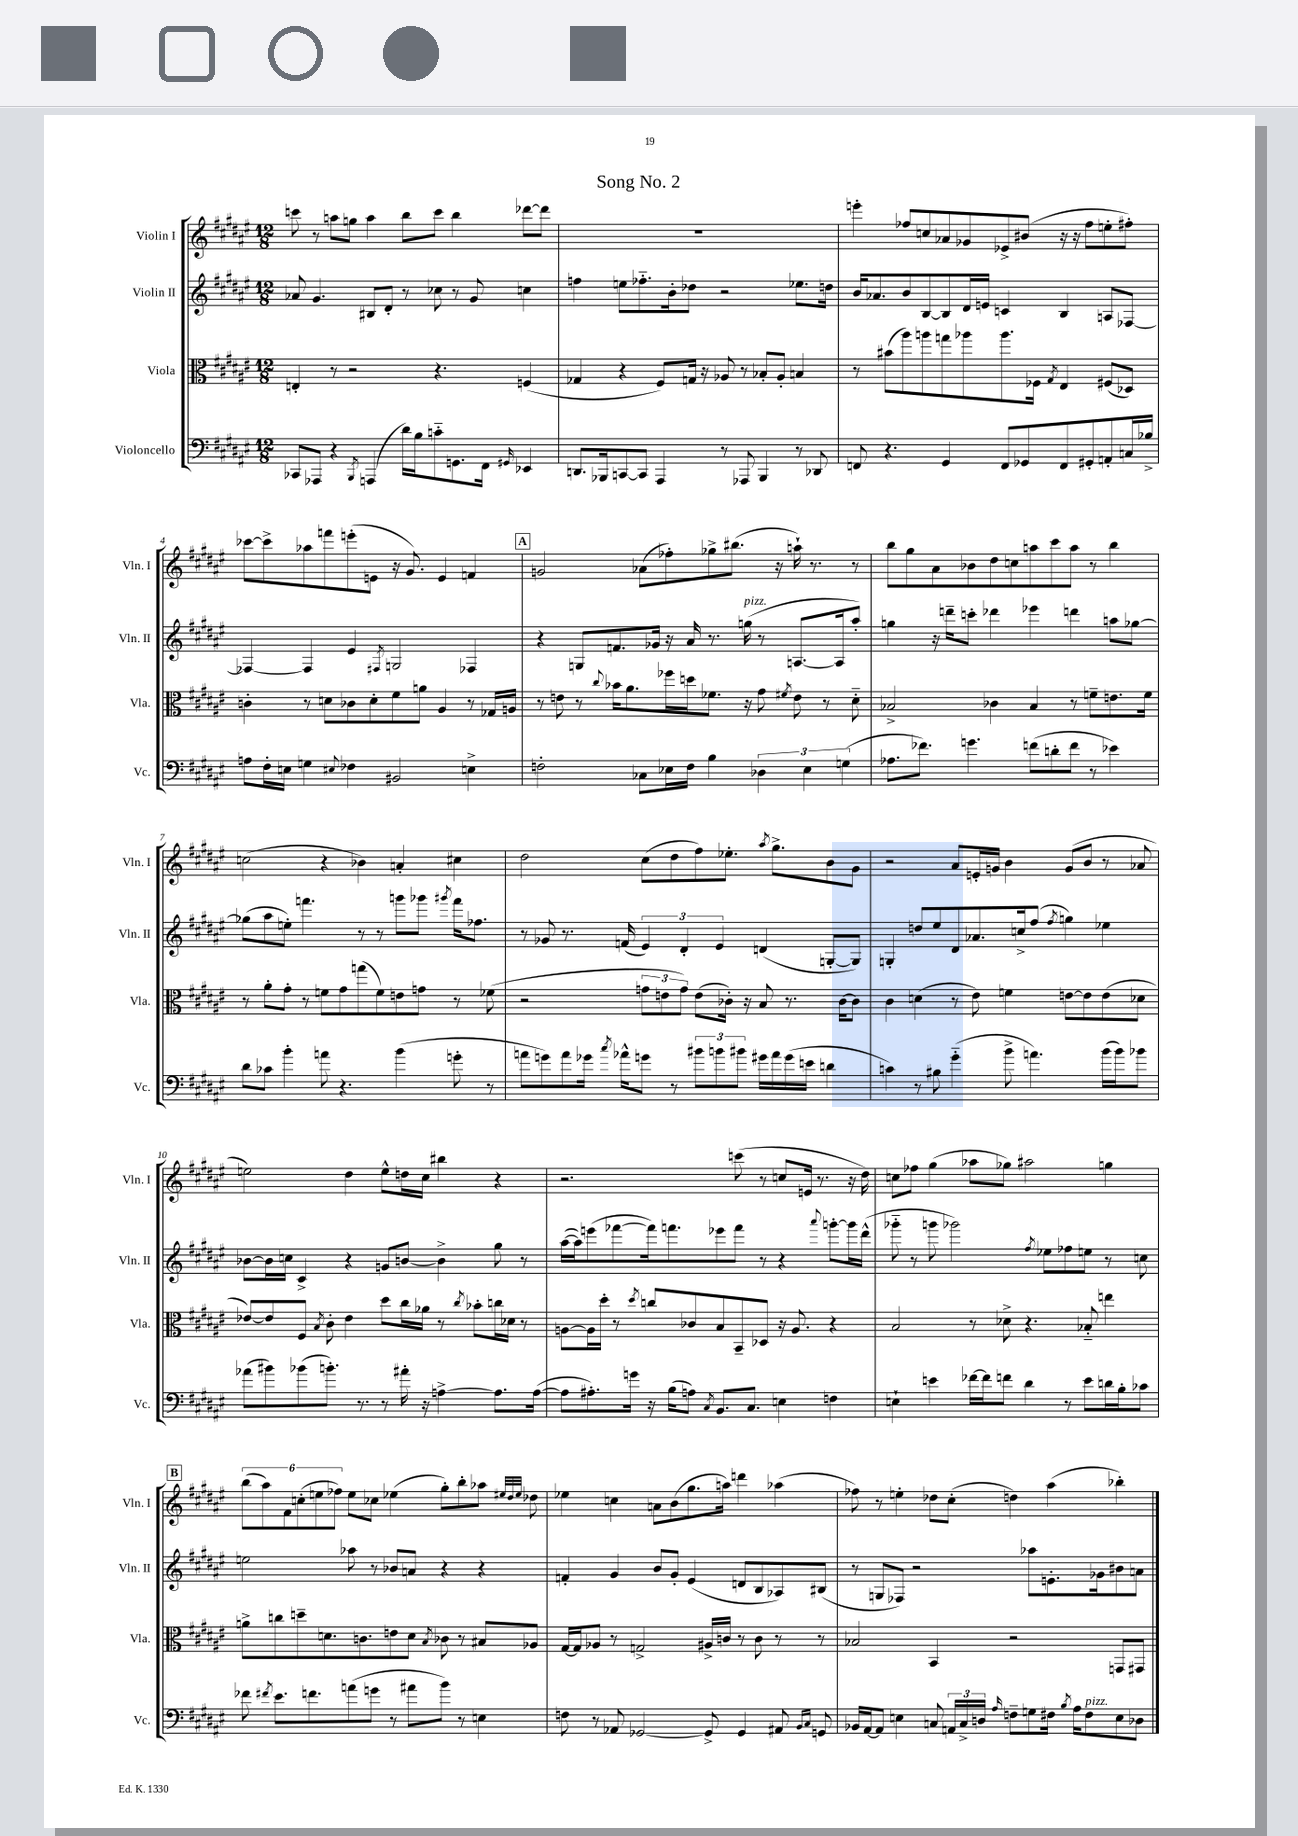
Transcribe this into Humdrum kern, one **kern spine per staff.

**kern	**kern	**kern	**kern
*part4	*part3	*part2	*part1
*staff4	*staff3	*staff2	*staff1
*I"Violoncello	*I"Viola	*I"Violin II	*I"Violin I
*I'Vc.	*I'Vla.	*I'Vln. II	*I'Vln. I
*clefF4	*clefC3	*clefG2	*clefG2
*k[f#c#g#d#a#e#]	*k[f#c#g#d#a#e#]	*k[f#c#g#d#a#e#]	*k[f#c#g#d#a#e#]
*M12/8	*M12/8	*M12/8	*M12/8
=1	=1	=1	=1
8CC-X/L	4En'/	8a-X/	8cccn\
8AAA-X/J	.	4.g#/	8r
4r	8r	.	8aan\L
.	2r	.	8ggn\J
8qBBB/	.	.	.
(4AAAn/	.	8B#X/L	4aa\
.	.	8d#'/J	.
16d#\LL)	.	8r	8bb\L
16B\J	.	.	.
8cn\	4.r	8cc-X\	8ccc\J
8.GGn\	.	8r	4bb\
.	.	8g#/	.
16FF#\Jk	.	.	.
16qqGG#X/	.	.	.
4EE-X/	(4Fn/	4ccn\	[8ddd-X\L
.	.	.	8ddd-\J]
=2	=2	=2	=2
8.DDn/L	4G-X/	4ffn\	1.r
16BBB-X/k	.	.	.
[8CCn/	4r	8een\L	.
8CC/J]	.	8.ff-X\	.
4AAA#/	8F#/L)	.	.
.	.	16b'\k	.
.	16Gn/Jk	8dd-X\J	.
.	16r	.	.
8r	8A-X/	2r	.
8AAA-X/	8r	.	.
4BBB-/	8B-X'/L	.	.
.	8A-'/J	.	.
8r	4Bn/	8.ee-X\L	.
8DD-X/	.	.	.
.	.	16ddn\Jk	.
=3	=3	=3	=3
8FFn/	8r	16b/KL	4eeen'\
.	.	8.a-X/	.
4.r	(8b#X\L	.	.
.	8aa#\)	8b/	8ff-X/L
.	8aan\	[8B/	8ccn/
4GG#/	8ggn\	8B/]	8a-X/
.	8aa-X\	16d#/L	8g-X/
.	.	16en/JJ	.
8FF/L	8.aa-\	4cn/	8e-X^/
8GG-X/	.	.	(8b#X/J
.	16F-X\Jk	.	.
.	8qG#/	.	.
8FF/	4E#/	4B/	16r
.	.	.	16r
8GG#X'/	.	.	8ff-\L
8AAn'/	(8F#X/L	8An/L	8een'\
16Cn/L	8D-X/J)	[8F-X/J	8ff#X'\J)
16B-X^/JJ	.	.	.
!!LO:LB:g=z
=4	=4	=4	=4
8An\L	4cn'\	4F-X/_	[8ccc-X\L
16F#'\L	.	.	8ccc-^\]
16En\JJ	.	.	.
4Gn\	8r	4F-/]	8aa-X\
.	8dn\L	.	8fffn\
8qqE#X/	.	.	.
4F-X\	8c-X\	4e#/	(8eeen'\
.	8d'\	.	8en\J
.	.	8qF#X/	.
2BB#X/	8f#\	2Gn/	16r
.	.	.	8.g#/)
.	8an\J	.	.
.	4A#/	.	4e/
4En^\	8r	4F-X/	4fn/
.	16G-X/LL	.	.
.	16An/JJ	.	.
!!LO:REH:place=s1:t=A
=5	=5	=5	=5
2Fn'\	8r	4r	2gn/
.	8en\	.	.
.	8r	8Gn/L	.
.	8qqcc#/	.	.
.	16b-X\KL	8.fn/	.
.	8.a#\	.	.
8C-X\L	.	.	(8a-X\L
.	.	16g-X/Jk	.
16E-X\L	16ff-X\L	16r	8ff-X'\)
16F\JJ	16ddn\J	16a#/	.
4B\	8.f-X\J	8.r	8gg-X^\
.	.	.	(8.bb#X\J
!	!	!LO:TX:a:i:t=pizz.	!
.	16r	(16ggn\	.
6D-X\	8g#\	8r	.
.	.	.	16r
.	8qf#X/	.	.
.	8e\	[8.An/L	16aan`\)
6E-\	.	.	.
.	.	.	8.r
.	8r	.	.
.	.	16A/k]	.
(6Gn\	.	.	.
.	8d#\	8aa#'/J)	8r
=6	=6	=6	=6
8.A-X\L	2B-X^/	4ggn\	8bb\L
.	.	.	8gg#\
8.f-X\J)	.	.	.
.	.	16r	8a#\
.	.	16dddn~\KL	.
4.gn\	.	8cccn'\J	8b-X\
.	4c-X\	4ddd-X\	8dd#\
.	.	.	8ccn\
(8fn\L	4B-/	4eee-X\	8aan\
8dn'\	.	.	8ccc#\
8f\J	8r	4dddn\	8aa\J
8r	8fn~\L	.	8r
4e-X\)	8.en\	8aan\L	4bb\
.	.	[8gg-X\J	.
.	16f\Jk	.	.
!!LO:LB:g=z
=7	=7	=7	=7
8d#\L	8r	(8gg-X\L]	(2ccn\
8c-X\J	8a#'\L	8aa#\	.
4b'\	8g#'\J	8een'\J)	.
.	8r	4.fffn\	.
8an\	8fn\L	.	4r
4.r	8g#\	.	.
.	(8ggn\	8r	4b-X\)
.	8f\)	8r	.
(4b\	8en\	8gggn\L	4an'/
.	8gn\J	8ggg-X\J	.
.	.	8qggg#X/	.
8gn'\	8r	16fff\KL	4cc#X\
.	.	8.ff-X\J	.
8r	(8f-X\	.	.
=8	=8	=8	=8
8an\L	2r	8r	2dd#\
8gn\)	.	8g-X/	.
8a\	.	8.r	.
16g-X\Jk	.	.	.
8qcc#/	.	.	.
16a-X^^\KL	.	(16fn/	.
8gn\J	12gn\L	6e#/)	(8cc#\L
.	12en\	.	.
8r	.	.	8dd#\
.	12g\J)	6d#'/	.
12b#X\L	(8e\L	.	8ff#\)
12bn\	.	6e#/	.
.	16c-X'\Jk)	.	8.ee-X'\J
12b#X\J	.	.	.
.	16r	.	.
16g#X\LL	8B/	(4dn/	.
.	.	.	8qaa#/
16a-\	.	.	8.gg#^\L
(16g#\	8.r	.	.
16en\JJ	.	.	.
4dn\	.	[8Gn'/L	8b\
.	[16c-\KL	.	.
.	8c-\J]	8G/J])	8g#\J
=9	=9	=9	=9
4cn\)	4c#\	4Gn'/	2r
8r	(4dn\	8ddn/L	.
8B#X\	.	8ee#/	.
(4g#\	8r	8d#/	8a#/L
.	8e#\)	8.a-X/	16en'/L
.	.	.	16gn/JJ
8b^\	4fn\	.	4b\
.	.	16ccn^/k	.
4.an\)	.	(8ff#/J	.
.	.	8qff#/	.
.	[8en\L	4ggn\)	(8g/L
.	8e\]	.	8b/J
(16b\LL	(8e\	4ee-X\	8r
16b\J)	.	.	.
8b-X\J	8d-X\J	.	8a-X/
!!LO:LB:g=z
=10	=10	=10	=10
(8a-X\L	[8e-X/L)	[8b-X\L	2een\)
8b#X\)	8e-/]	16b-\L]	.
.	.	16ccn\JJ	.
(8b-X\	8F#/J	4c#^/	.
.	8qB/	.	.
8.bn'\J)	8c#'\	.	.
.	4e-\	4r	4dd#\
8.r	.	.	.
8r	8dd#\L	8gn/L	8ee^^\L
16a#X'\	16cc#\L	[8bn/J	16ddn\L
16r	16a-X\JJ	.	16cc#\JJ
[4An^\	8r	4b^\]	4bb#X\
.	8qcc#/	.	.
.	8b-X'\L	.	.
8.A\L]	16ccn\L	8gg#\	4r
.	16d-X\JJ	.	.
.	8r	8r	.
([16A\Jk	.	.	.
=11	=11	=11	=11
8A\L]	[8An\L	([16aa#\LL	2.r
.	.	16aa#\J])	.
8.A#X'\)	16A\L]	(8eeen\	.
.	16dd#'\JJ	.	.
.	8r	[8fff-X\	.
16gn\Jk	.	.	.
.	8qdd#/	.	.
16r	8ccn/L	16fff-\k])	.
(16B\KL	.	8.fffn\	.
8An\J)	8c-X/	.	.
8qC#/	.	.	.
8.BB/L	8B/	8eee-X\	.
.	8BB~/	8fff\J	(8cccn\
8.C#/J	.	.	.
.	8D-X/J	8r	8r
4En\	16r	4r	8ccn/L
.	8.A/	.	.
.	.	.	16en/Jk
.	.	.	8.r
.	.	8qqaaa#/	.
4Fn\	4r	[8gggn'\L	.
.	.	16ggg\L]	16r
.	.	(16ddd#^^\JJ	16dd#\)
=12	=12	=12	=12
4En`\	2B/	8ggg-X\	8ccn\L
.	.	8r	8ff-X\J
4en\	.	8gggn\	(4gg#\
.	.	2ggg-X\)	.
[16f-X\LL	8r	.	8aa-X\L
16f-\J]	.	.	.
8fn\J	8d-X^\	.	8gg-X\J)
4d#\	4.r	.	2aa#X\
.	.	8qff#/	.
.	.	8ee-X\L	.
8r	.	8ff-X\	.
8e\L	8B-X/	8een\J	.
16dn\L	4een\	8r	4ggn\
16B'\J	.	.	.
8c-X\J	.	8ccn\	.
!!LO:LB:g=z
!!LO:REH:place=s1:t=B
=13	=13	=13	=13
8f-X\	8an^\L	2een\	(12bb\L
.	.	.	12aa#\)
8qf#X/	.	.	.
8.e#\L	8ccn\	.	.
.	.	.	12f#\
.	8ddn~\	.	(12ccn'\
8.fn\	.	.	.
.	.	.	12een\
.	8.dn\	.	.
.	.	.	12ff-X\J)
(8an\	.	8aa-X\	8ee\L
.	8.cn\	.	.
8gn\J	.	8r	8cc-X\J
8r	8en\	8b-X/L	(4ee-X\
8a#X\L	8d\J	8an/J	.
.	8qB/	.	.
8b\J)	8c-X\	4r	8gg#'\L)
8r	8r	.	8bb'\
4En\	8B#X/L	4r	8aa-X\J
.	.	.	32qqee#X/LLL
.	.	.	32qqdd#/
.	.	.	32qqee#/JJJ
.	8A-X/J	.	8dd-X\
=14	=14	=14	=14
8Fn\	[16G#/LL	4fn'/	4ee-X\
.	16G#/J]	.	.
8r	8A-X/J	.	.
8AA-X/	8r	4g#/	4ccn\
[2GG-X/	2Gn^/	.	.
.	.	8b/L	8an\L
.	.	8g#'/J	(8b\
.	.	(4e#/	8.gg#\
8GG-^/]	16A#X^/LL	.	.
.	16cn/JJ	.	16aan\Jk)
4GG-/	8r	8dn/L	4dddn\
.	8c\	8B/	.
8AA#X/	8r	8A-X/)	(4aa-X\
16qqBB/LL	.	.	.
16qqC#/JJ	.	.	.
8GGn/	8r	(8B#X/J	.
=15	=15	=15	=15
16BB-X/LL	2B-X/	8r	8ff-X\)
[16AA#/J	.	.	.
8AA#/J]	.	8Gn/L	8r
4En\	.	8F-X/J)	4een'\
.	.	2r	.
8Cn/	4BB/	.	8dd-X\L
24AAn/LL	.	.	(8cc#'\J
24C^/	.	.	.
24Dn/JJ	.	.	.
16qqA#/	.	.	.
8Fn~\L	2r	.	4ddn\)
8Gn\	.	8aa-X\L	.
16F#X\Jk	.	8.en'\	(4aa#\
8qB/	.	.	.
16A#\KL	.	.	.
!LO:TX:a:i:t=pizz.	!	!	!
8F#\	.	.	.
.	.	16g-X\k	.
8E\	8GGn/L	8b#X\	4bb-X'\)
8D-X\J	8GG#X/J	8an\J	.
==	==	==	==
*-	*-	*-	*-
